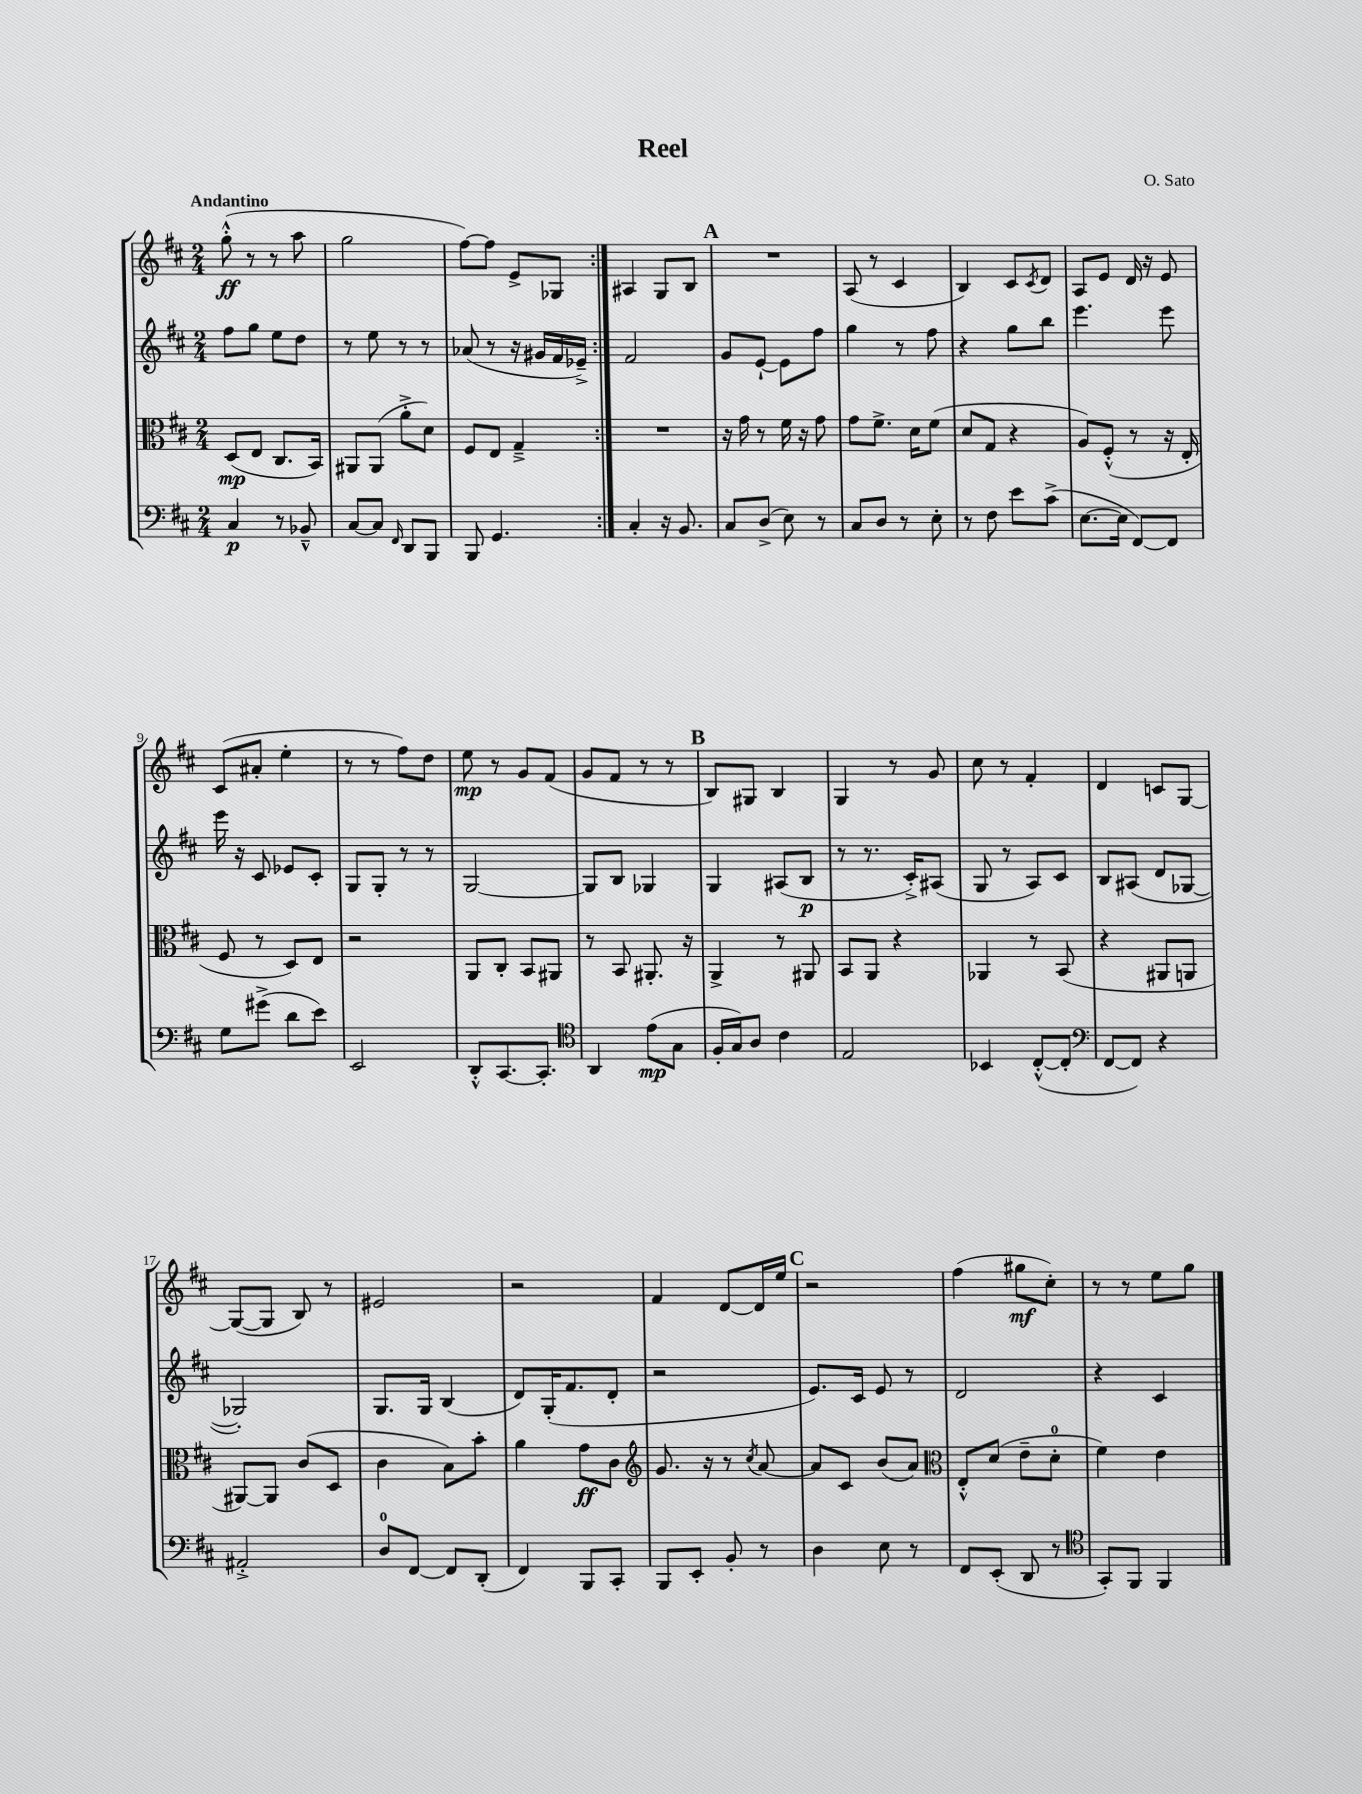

**kern	**dynam	**kern	**dynam	**kern	**dynam	**kern	**dynam
*part4	*part4	*part3	*part3	*part2	*part2	*part1	*part1
*staff4	*staff4	*staff3	*staff3	*staff2	*staff2	*staff1	*staff1
*clefF4	*	*clefC3	*	*clefG2	*	*clefG2	*
*k[f#c#]	*	*k[f#c#]	*	*k[f#c#]	*	*k[f#c#]	*
*M2/4	*	*M2/4	*	*M2/4	*	*M2/4	*
=1	=1	=1	=1	=1	=1	=1	=1
!	!	!	!	!	!	!LO:TX:a:B:t=Andantino	!
4C#/	p	(8D/L	mp	8ff#\L	.	(8gg'^^\	ff
.	.	8E/J	.	8gg\J	.	8r	.
8r	.	8.C#/L	.	8ee\L	.	8r	.
8BB-X~^^/	.	.	.	8dd\J	.	8aa\	.
.	.	16BB/Jk)	.	.	.	.	.
=2	=2	=2	=2	=2	=2	=2	=2
[8C#/L	.	8AA#X/L	.	8r	.	2gg\	.
8C#/J]	.	(8AA#/J	.	8ee\	.	.	.
16qqFF#/	.	.	.	.	.	.	.
8DD/L	.	8a'^\L	.	8r	.	.	.
8BBB/J	.	8d\J)	.	8r	.	.	.
=3	=3	=3	=3	=3	=3	=3	=3
8BBB/	.	8F#/L	.	(8a-X/	.	[8ff#\L)	.
4.GG/	.	8E/J	.	8r	.	8ff#\J]	.
.	.	4G~^/	.	16r	.	8e^/L	.
.	.	.	.	16g#X/LL	.	.	.
.	.	.	.	16f#/	.	8G-X/J	.
.	.	.	.	16e-X~^/JJ)	.	.	.
=4:|!	=4:|!	=4:|!	=4:|!	=4:|!	=4:|!	=4:|!	=4:|!
4C#'/	.	2r	.	2f#/	.	4A#X/	.
16r	.	.	.	.	.	8G/L	.
8.BB/	.	.	.	.	.	.	.
.	.	.	.	.	.	8B/J	.
!!LO:REH:place=s1:t=A
=5	=5	=5	=5	=5	=5	=5	=5
8C#/L	.	16r	.	8g/L	.	2r	.
.	.	16g\	.	.	.	.	.
(8D^/J	.	8r	.	[8e`/J	.	.	.
8E\)	.	16f#\	.	8e\L]	.	.	.
.	.	16r	.	.	.	.	.
8r	.	8g\	.	8ff#\J	.	.	.
=6	=6	=6	=6	=6	=6	=6	=6
8C#/L	.	8g\L	.	4gg\	.	(8A/	.
8D/J	.	8.f#^\J	.	.	.	8r	.
8r	.	.	.	8r	.	4c#/	.
.	.	16d\KL	.	.	.	.	.
8E'\	.	(8f#\J	.	8ff#\	.	.	.
=7	=7	=7	=7	=7	=7	=7	=7
8r	.	8d/L	.	4r	.	4B/)	.
8F#\	.	8G/J	.	.	.	.	.
8e\L	.	4r	.	8gg\L	.	8c#/L	.
.	.	.	.	.	.	8qc#/	.
(8c#^\J	.	.	.	8bb\J	.	8d/J	.
=8	=8	=8	=8	=8	=8	=8	=8
[8.E\L	.	8A/L)	.	4.eee\	.	8A/L	.
.	.	(8F#'^^/J	.	.	.	8e/J	.
16E\Jk]	.	.	.	.	.	.	.
[8FF#/L)	.	8r	.	.	.	16d/	.
.	.	.	.	.	.	16r	.
8FF#/J]	.	16r	.	8eee\	.	8e/	.
.	.	16E'/	.	.	.	.	.
!!LO:LB:g=z
=9	=9	=9	=9	=9	=9	=9	=9
8G\L	.	8F#/	.	16eee\	.	(8c#/L	.
.	.	.	.	16r	.	.	.
(8g#X^\J	.	8r	.	8c#/	.	8a#X'/J	.
8d\L	.	8D/L)	.	8e-X/L	.	4ee'\	.
8e\J)	.	8E/J	.	8c#'/J	.	.	.
=10	=10	=10	=10	=10	=10	=10	=10
2EE/	.	2r	.	8G/L	.	8r	.
.	.	.	.	8G'/J	.	8r	.
.	.	.	.	8r	.	8ff#\L)	.
.	.	.	.	8r	.	8dd\J	.
=11	=11	=11	=11	=11	=11	=11	=11
8DD'^^/L	.	8AA/L	.	[2G/	.	8ee\	mp
[8.CC#/	.	8C#'/J	.	.	.	8r	.
.	.	8BB/L	.	.	.	8g/L	.
8.CC#'/J]	.	.	.	.	.	.	.
.	.	8AA#X/J	.	.	.	(8f#/J	.
=12	=12	=12	=12	=12	=12	=12	=12
*clefC4	*	*	*	*	*	*	*
4AA/	.	8r	.	8G/L]	.	8g/L	.
.	.	8BB/	.	8B/J	.	8f#/J	.
(8e\L	mp	8.AA#X'/	.	4G-X/	.	8r	.
8G\J	.	.	.	.	.	8r	.
.	.	16r	.	.	.	.	.
!!LO:REH:place=s1:t=B
=13	=13	=13	=13	=13	=13	=13	=13
16F#'/LL	.	4AA^/	.	4G/	.	8B/L)	.
16G/J)	.	.	.	.	.	.	.
8A/J	.	.	.	.	.	8G#X/J	.
4c#\	.	8r	.	(8A#X/L	.	4B/	.
.	.	8AA#X/	.	8B/J	p	.	.
=14	=14	=14	=14	=14	=14	=14	=14
2E/	.	8BB/L	.	8r	.	4G/	.
.	.	8AA/J	.	8.r	.	.	.
.	.	4r	.	.	.	8r	.
.	.	.	.	16c#'^/KL)	.	.	.
.	.	.	.	(8A#X/J	.	8g/	.
=15	=15	=15	=15	=15	=15	=15	=15
4BB-X/	.	4AA-X/	.	8G/	.	8cc#\	.
.	.	.	.	8r	.	8r	.
([8C#'^^/L	.	8r	.	8A/L)	.	4f#'/	.
8C#'/J]	.	(8BB/	.	8c#/J	.	.	.
=16	=16	=16	=16	=16	=16	=16	=16
*clefF4	*	*	*	*	*	*	*
[8FF#/L	.	4r	.	8B/L	.	4d/	.
8FF#/J])	.	.	.	(8A#X/J	.	.	.
4r	.	8AA#X/L	.	8d/L	.	8cn/L	.
.	.	8AAn/J	.	[8G-X/J	.	[8G/J	.
!!LO:LB:g=z
=17	=17	=17	=17	=17	=17	=17	=17
2AA#X'^/	.	[8AA#X/L)	.	2G-X'/])	.	(8G/L_	.
.	.	8AA#/J]	.	.	.	8G/J]	.
.	.	(8c#/L	.	.	.	8B/)	.
.	.	8D/J	.	.	.	8r	.
=18	=18	=18	=18	=18	=18	=18	=18
8D/L	.	4c#\	.	8.G/L	.	2e#X/	.
[8FF#/J	.	.	.	.	.	.	.
.	.	.	.	16G/Jk	.	.	.
8FF#/L]	.	8B\L)	.	(4B/	.	.	.
(8DD'/J	.	8b'\J	.	.	.	.	.
=19	=19	=19	=19	=19	=19	=19	=19
4FF#/)	.	4a\	.	8d/L)	.	2r	.
.	.	.	.	(16G'/K	.	.	.
.	.	.	.	8.f#/	.	.	.
8BBB/L	.	8g\L	ff	.	.	.	.
8CC#'/J	.	8c#\J	.	8d'/J	.	.	.
=20	=20	=20	=20	=20	=20	=20	=20
*	*	*clefG2	*	*	*	*	*
8BBB/L	.	8.g/	.	2r	.	4f#/	.
8EE'/J	.	.	.	.	.	.	.
.	.	16r	.	.	.	.	.
8BB'/	.	8r	.	.	.	[8d/L	.
.	.	8qcc#/	.	.	.	.	.
8r	.	[8a/	.	.	.	16d/L]	.
.	.	.	.	.	.	16ee/JJ	.
!!LO:REH:place=s1:t=C
=21	=21	=21	=21	=21	=21	=21	=21
4D\	.	8a/L]	.	8.e/L)	.	2r	.
.	.	8c#/J	.	.	.	.	.
.	.	.	.	16c#/Jk	.	.	.
8E\	.	(8b/L	.	8e/	.	.	.
8r	.	8a/J)	.	8r	.	.	.
=22	=22	=22	=22	=22	=22	=22	=22
*	*	*clefC3	*	*	*	*	*
8FF#/L	.	8E'^^/L	.	2d/	.	(4ff#\	.
(8EE'/J	.	(8d/J	.	.	.	.	.
8DD/	.	8e~\L	.	.	.	8gg#X\L	mf
8r	.	8d'\J	.	.	.	8cc#'\J)	.
=23	=23	=23	=23	=23	=23	=23	=23
*clefC4	*	*	*	*	*	*	*
8GG'/L)	.	4f#\)	.	4r	.	8r	.
8FF#/J	.	.	.	.	.	8r	.
4FF#/	.	4e\	.	4c#/	.	8ee\L	.
.	.	.	.	.	.	8gg\J	.
==	==	==	==	==	==	==	==
*-	*-	*-	*-	*-	*-	*-	*-
